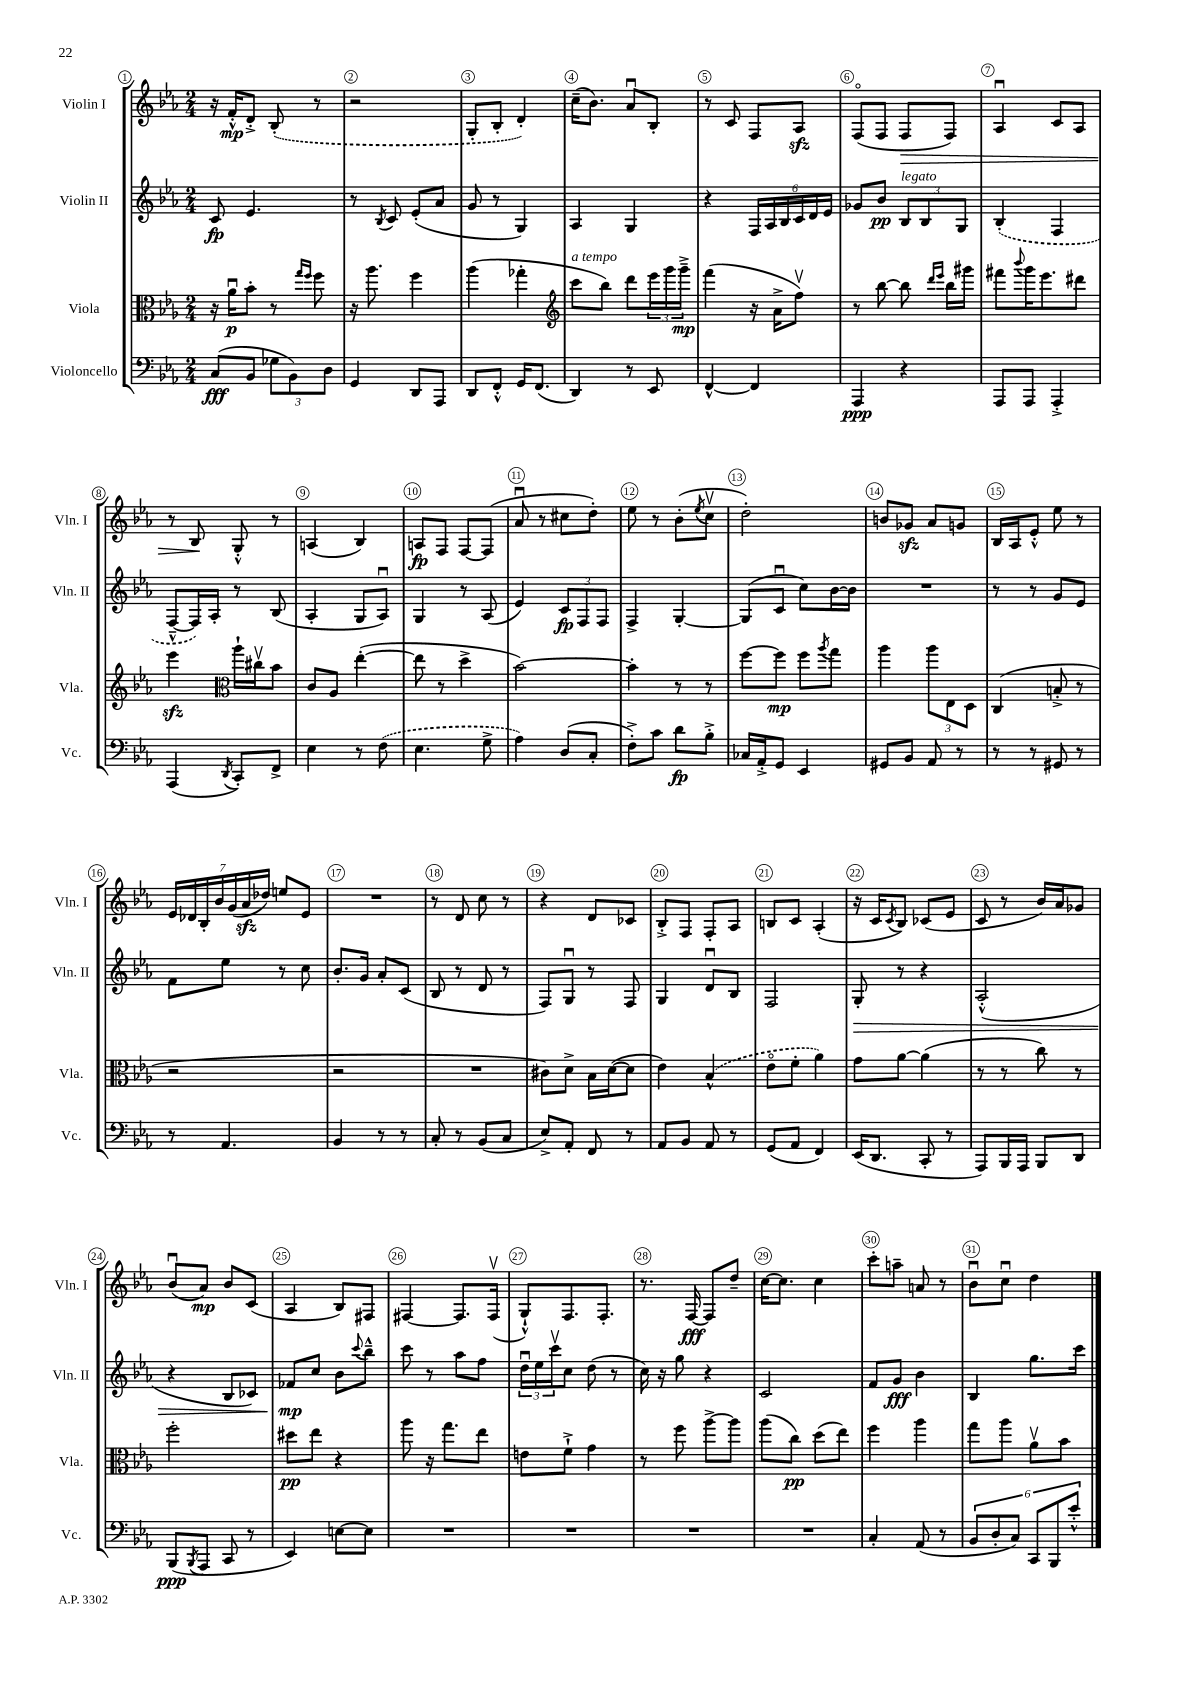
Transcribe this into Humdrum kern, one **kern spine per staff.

**kern	**dynam	**kern	**dynam	**kern	**dynam	**kern	**dynam
*part4	*part4	*part3	*part3	*part2	*part2	*part1	*part1
*staff4	*staff4	*staff3	*staff3	*staff2	*staff2	*staff1	*staff1
*I"Violoncello	*	*I"Viola	*	*I"Violin II	*	*I"Violin I	*
*I'Vc.	*	*I'Vla.	*	*I'Vln. II	*	*I'Vln. I	*
*clefF4	*	*clefC3	*	*clefG2	*	*clefG2	*
*k[b-e-a-]	*	*k[b-e-a-]	*	*k[b-e-a-]	*	*k[b-e-a-]	*
*M2/4	*	*M2/4	*	*M2/4	*	*M2/4	*
=1	=1	=1	=1	=1	=1	=1	=1
(8C/L	fff	16r	.	8c/	fp	16r	.
.	.	16a-u\KL	p	.	.	16f'^^/KL	mp
8BB-/J	.	8b-'\J	.	4.e-/	.	8d'^/J	.
12G-X\L	.	8r	.	.	.	(8B-'/	.
12BB-\)	.	.	.	.	.	.	.
.	.	16qqgg/LL	.	.	.	.	.
.	.	16qqff/JJ	.	.	.	.	.
.	.	8ff\	.	.	.	8r	.
12D\J	.	.	.	.	.	.	.
=2	=2	=2	=2	=2	=2	=2	=2
4GG/	.	16r	.	8r	.	2r	.
.	.	8.aa-\	.	.	.	.	.
.	.	.	.	8qB-/	.	.	.
.	.	.	.	8c/	.	.	.
8DD/L	.	4ff\	.	(8e-'/L	.	.	.
8AAA-/J	.	.	.	8a-/J	.	.	.
=3	=3	=3	=3	=3	=3	=3	=3
8DD/L	.	(4aa-\	.	8g/	.	8G'/L	.
8FF'^^/J	.	.	.	8r	.	8B-'/J	.
16GG/KL	.	4gg-X'\	.	4G/)	.	4d'/)	.
(8.FF/J	.	.	.	.	.	.	.
=4	=4	=4	=4	=4	=4	=4	=4
*	*	*clefG2	*	*	*	*	*
!	!	!LO:TX:a:i:t=a tempo	!	!	!	!	!
4DD/)	.	8ccc\L	.	4A-/	.	(16cc~\KL	.
.	.	.	.	.	.	8.b-\J)	.
.	.	8bb-\J)	.	.	.	.	.
8r	.	8ddd\L	.	4G/	.	8a-u/L	.
8EE-/	.	24eee-\L	.	.	.	8B-'/J	.
.	.	24ggg\	.	.	.	.	.
.	.	24ggg~^\JJ	mp	.	.	.	.
=5	=5	=5	=5	=5	=5	=5	=5
[4FF^^/	.	(4fff\	.	4r	.	8r	.
.	.	.	.	.	.	8c/	.
4FF/]	.	16r	.	24F/LL	.	8F/L	.
.	.	.	.	24A-/	.	.	.
.	.	16a-^\KL	.	.	.	.	.
.	.	.	.	24B-/	.	.	.
.	.	8ffv\J)	.	24c/	.	8A-zz/J	.
.	.	.	.	24d/	.	.	.
.	.	.	.	24e-/JJ	.	.	.
=6	=6	=6	=6	=6	=6	=6	=6
4AAA-/	ppp	8r	.	8g-X/L	.	(8F/L	.
.	.	[8bb-\	.	8b-/J	pp	8F/J	.
!	!	!	!	!LO:TX:a:i:t=legato	!	!	!
!	!	!	!	!	!	!	!LO:HP:b
4r	.	8bb-\]	.	12B-/L	.	8F/L	>
.	.	.	.	12B-/	.	.	.
.	.	16qqddd/LL	.	.	.	.	.
.	.	16qqeee-/JJ	.	.	.	.	.
.	.	16bb-\LL	.	.	.	8F/J)	.
.	.	.	.	12G/J	.	.	.
.	.	16ggg#X\JJ	.	.	.	.	.
=7	=7	=7	=7	=7	=7	=7	=7
8AAA-/L	.	8fff#X\L	.	(4B-'/	.	4A-u/	.
.	.	8qqbbb-/	.	.	.	.	.
8AAA-/J	.	16ggg\K	.	.	.	.	.
.	.	8.eee-\	.	.	.	.	.
4AAA-'^/	.	.	.	4F/	.	8c/L	.
.	.	8ddd#X\J	.	.	.	8A-/J	.
!!LO:LB:g=z
=8	=8	=8	=8	=8	=8	=8	=8
(4AAA-/	.	4eee-zz\	.	[8F~^^/L	.	8r	.
.	.	.	.	16F/L])	.	8B-/	.
.	.	.	.	16A-'/JJ	.	.	.
8qDD/	.	.	.	.	.	.	.
*	*	*clefC3	*	*	*	*	*
8CC'/L)	.	16aa-`\LL	.	8r	.	8G'^^/	]
.	.	16cc#Xv\J	.	.	.	.	.
8FF^/J	.	8b-\J	.	(8B-/	.	8r	.
=9	=9	=9	=9	=9	=9	=9	=9
4E-\	.	8c/L	.	4A-'/	.	(4An/	.
.	.	8A-/J	.	.	.	.	.
8r	.	([4ee-'\	.	8G/L	.	4B-/)	.
(8F\	.	.	.	8A-u/J)	.	.	.
=10	=10	=10	=10	=10	=10	=10	=10
4.E-\	.	8ee-\]	.	4G/	.	8An/L	fp
.	.	8r	.	.	.	8F/J	.
.	.	4dd^\	.	8r	.	[8F/L	.
8G^\	.	.	.	(8A-/	.	(8F/J]	.
=11	=11	=11	=11	=11	=11	=11	=11
4A-\)	.	[2b-\)	.	4e-/)	.	8a-u/	.
.	.	.	.	.	.	8r	.
(8D/L	.	.	.	12c/L	fp	8cc#X\L	.
.	.	.	.	12F/	.	.	.
8C'/J	.	.	.	.	.	8dd'\J)	.
.	.	.	.	12F/J	.	.	.
=12	=12	=12	=12	=12	=12	=12	=12
8F'^\L)	.	4b-'\]	.	4F^/	.	8ee-\	.
8c\J	.	.	.	.	.	8r	.
8d\L	fp	8r	.	[4G'/	.	(8b-'\L	.
.	.	.	.	.	.	8qee-/	.
8B-'^\J	.	8r	.	.	.	8ccv\J	.
=13	=13	=13	=13	=13	=13	=13	=13
16C-X/LL	.	[8ff\L	.	(8G/L]	.	2dd'\)	.
16AA-'^/J	.	.	.	.	.	.	.
8GG/J	.	8ff\J]	mp	8cu/J	.	.	.
4EE-/	.	8ff\L	.	8cc\L)	.	.	.
.	.	8qaa-/	.	.	.	.	.
.	.	8gg\J	.	[16b-\L	.	.	.
.	.	.	.	16b-\JJ]	.	.	.
=14	=14	=14	=14	=14	=14	=14	=14
8GG#X/L	.	4aa-\	.	2r	.	8bn/L	.
8BB-/J	.	.	.	.	.	8g-Xzz/J	.
8AA-/	.	12aa-\L	.	.	.	8a-/L	.
.	.	12E-\	.	.	.	.	.
8r	.	.	.	.	.	8gn/J	.
.	.	12D\J	.	.	.	.	.
=15	=15	=15	=15	=15	=15	=15	=15
8r	.	(4C/	.	8r	.	16B-/LL	.
.	.	.	.	.	.	16A-/J	.
8r	.	.	.	8r	.	8e-'^^/J	.
8GG#X/	.	8Bn'^/	.	8g/L	.	8ee-\	.
8r	.	8r	.	8e-/J	.	8r	.
!!LO:LB:g=z
=16	=16	=16	=16	=16	=16	=16	=16
8r	.	2r	.	8f\L	.	28e-/LL	.
.	.	.	.	.	.	28d-X/	.
.	.	.	.	.	.	28B-'/	.
.	.	.	.	.	.	28b-/	.
4.AA-/	.	.	.	8ee-\J	.	.	.
.	.	.	.	.	.	(28g/	.
.	.	.	.	.	.	28a-zz/	.
.	.	.	.	.	.	28dd-X/JJ)	.
.	.	.	.	8r	.	8een/L	.
.	.	.	.	8cc\	.	8e-/J	.
=17	=17	=17	=17	=17	=17	=17	=17
4BB-/	.	2r	.	8.b-'/L	.	2r	.
.	.	.	.	16g/Jk	.	.	.
8r	.	.	.	8a-'/L	.	.	.
8r	.	.	.	(8c/J	.	.	.
=18	=18	=18	=18	=18	=18	=18	=18
8C'/	.	2r	.	8B-/	.	8r	.
8r	.	.	.	8r	.	8d/	.
(8BB-/L	.	.	.	8d/	.	8cc\	.
8C/J	.	.	.	8r	.	8r	.
=19	=19	=19	=19	=19	=19	=19	=19
8E-^/L)	.	8c#X\L)	.	8F/L)	.	4r	.
8AA-'/J	.	8d^\J	.	8Gu/J	.	.	.
8FF/	.	16B-\LL	.	8r	.	8d/L	.
.	.	([16d\J	.	.	.	.	.
8r	.	8d\J]	.	8F/	.	8c-X/J	.
=20	=20	=20	=20	=20	=20	=20	=20
8AA-/L	.	4e-\)	.	4G/	.	8B-'^/L	.
8BB-/J	.	.	.	.	.	8F/J	.
8AA-/	.	(4B-^^/	.	8du/L	.	8F'/L	.
8r	.	.	.	8B-/J	.	8A-/J	.
=21	=21	=21	=21	=21	=21	=21	=21
(8GG/L	.	8e-\L	.	2F/	.	8Bn/L	.
8AA-/J	.	8f'\J	.	.	.	8c/J	.
4FF/)	.	4a-\)	.	.	.	(4A-'/	.
=22	=22	=22	=22	=22	=22	=22	=22
!	!	!	!	!	!LO:HP:b	!	!
(16EE-/KL	.	8g\L	.	8G'/	>	16r	.
8.DD/J	.	.	.	.	.	16c/KL	.
.	.	.	.	.	.	8qc/	.
.	.	[8a-\J	.	8r	.	8B-/J)	.
8CC'/	.	(4a-\]	.	4r	.	(8c-X/L	.
8r	.	.	.	.	.	8e-/J	.
=23	=23	=23	=23	=23	=23	=23	=23
8AAA-/L)	.	8r	.	(2A-'^^/	.	8c/	.
16BBB-/L	.	8r	.	.	.	8r	.
16AAA-/JJ	.	.	.	.	.	.	.
8BBB-/L	.	8cc\)	.	.	.	16b-/LL)	.
.	.	.	.	.	.	16a-/J	.
8DD/J	.	8r	.	.	.	8g-X/J	.
!!LO:LB:g=z
=24	=24	=24	=24	=24	=24	=24	=24
(8BBB-/L	ppp	2ff'\	.	4r	.	(8b-u/L	.
8qBBB-/	.	.	.	.	.	.	.
8AAA-/J	.	.	.	.	.	8a-/J)	mp
8CC/	.	.	.	8B-/L	.	8b-/L	.
8r	.	.	.	8c-X/J)	.	(8c/J	.
=25	=25	=25	=25	=25	=25	=25	=25
4EE-/)	.	8dd#X\L	pp	8f-X/L	mp	4A-/	.
.	.	8ee-\J	.	8cc/J	]	.	.
[8En\L	.	4r	.	8b-\L	.	8B-/L)	.
.	.	.	.	8qqccc/	.	.	.
8E\J]	.	.	.	8bb-~^^\J	.	8F#X/J	.
=26	=26	=26	=26	=26	=26	=26	=26
2r	.	8aa-\	.	8ccc\	.	[4F#X/	.
.	.	16r	.	8r	.	.	.
.	.	8.gg\L	.	.	.	.	.
.	.	.	.	8aa-\L	.	8.F#/L]	.
.	.	8ee-\J	.	8ff\J	.	.	.
.	.	.	.	.	.	(16F#v/Jk	.
=27	=27	=27	=27	=27	=27	=27	=27
2r	.	8en\L	.	24ddu\LL	.	8G`^^/L)	.
.	.	.	.	24ee-\	.	.	.
.	.	.	.	24cccv\J	.	.	.
.	.	8f`^\J	.	8cc\J	.	8.F/	.
.	.	4g\	.	(8dd\	.	.	.
.	.	.	.	.	.	8.F'/J	.
.	.	.	.	8r	.	.	.
=28	=28	=28	=28	=28	=28	=28	=28
2r	.	8r	.	16cc\)	.	8.r	.
.	.	.	.	16r	.	.	.
.	.	8ff\	.	8gg\	.	.	.
.	.	.	.	.	.	[16F/	fff
.	.	[8aa-^\L	.	4r	.	8F/L]	.
.	.	8aa-\J]	.	.	.	8dd~/J	.
=29	=29	=29	=29	=29	=29	=29	=29
2r	.	(8aa-\L	.	2c/	.	[16cc\KL	.
.	.	.	.	.	.	8.cc\J]	.
.	.	8cc\J)	pp	.	.	.	.
.	.	(8dd\L	.	.	.	4cc\	.
.	.	8ee-\J)	.	.	.	.	.
=30	=30	=30	=30	=30	=30	=30	=30
4C'/	.	4ff\	.	8f/L	.	8ccc'\L	.
.	.	.	.	8g/J	fff	8aan~\J	.
(8AA-/	.	4aa-\	.	4b-\	.	8an/	.
8r	.	.	.	.	.	8r	.
=31	=31	=31	=31	=31	=31	=31	=31
12BB-/L	.	8gg\L	.	4B-/	.	8b-u\L	.
12D'/	.	.	.	.	.	.	.
.	.	8aa-\J	.	.	.	8ccu\J	.
12C/J)	.	.	.	.	.	.	.
12CC/L	.	8a-v\L	.	8.gg\L	.	4dd\	.
12BBB-/	.	.	.	.	.	.	.
.	.	8b-\J	.	.	.	.	.
12e-'^^/J	.	.	.	.	.	.	.
.	.	.	.	16ccc\Jk	.	.	.
==	==	==	==	==	==	==	==
*-	*-	*-	*-	*-	*-	*-	*-
